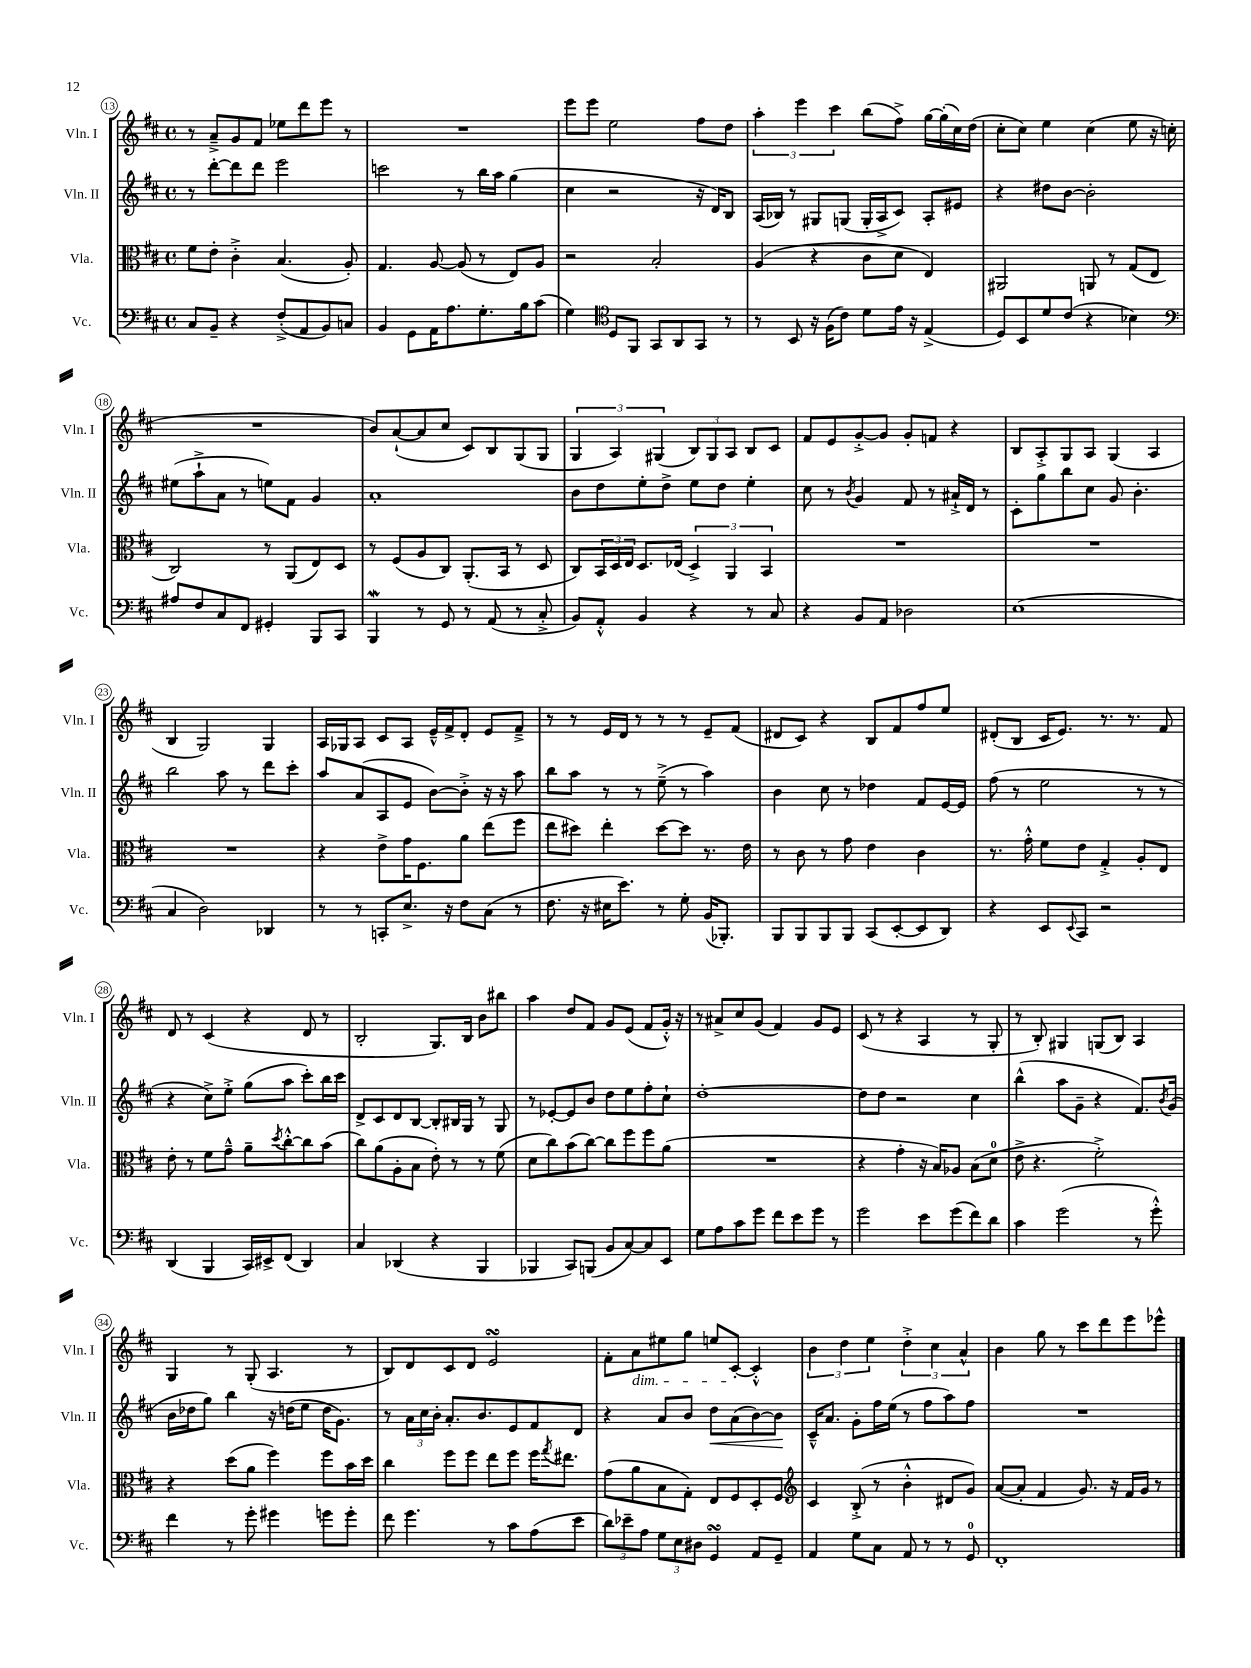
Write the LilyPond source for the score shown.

<<
\new StaffGroup <<
\new Staff = "s0" \with { instrumentName = "Vln. I" shortInstrumentName = "Vln. I" } {
    \clef treble \key d \major \defaultTimeSignature \time 4/4
    r8 a'8---> g'8 fis'8 ees''8 d'''8 e'''8 r8 |
    R1 |
    e'''8 e'''8 e''2 fis''8 d''8 |
    \tuplet 3/2 { a''4-. e'''4 cis'''4 } b''8( fis''8->) g''16~ g''16-.( cis''16) d''16( |
    cis''8-. cis''8) e''4 cis''4( e''8 r16 c''16-. |
    R1 |
    b'8) a'8~-!( a'8 cis''8 cis'8) b8 g8( g8 |
    \tuplet 3/2 { g4 a4) gis4( } \tuplet 3/2 { b8) gis8 a8 } b8 cis'8 |
    fis'8 e'8 g'8~-.-> g'8 g'8-. f'8 r4 |
    b8 a8-.-> g8 a8 g4( a4 |
    b4 g2) g4 |
    a16 ges16 a8 cis'8 a8 e'16---^ fis'16-> d'8-. e'8 fis'8---> |
    r8 r8 e'16 d'16 r8 r8 r8 e'8-- fis'8( |
    dis'8 cis'8) r4 b8 fis'8 fis''8 e''8 |
    dis'8-.( b8 cis'16 e'8.) r8. r8. fis'8 |
    d'8 r8 cis'4( r4 d'8 r8 |
    b2-. g8.) b16 b'8 bis''8 |
    a''4 d''8 fis'8 g'8 e'8( fis'8 g'16-.-^) r16 |
    r8 ais'8-> cis''8 g'8( fis'4) g'8 e'8 |
    cis'8( r8 r4 a4 r8 g8-. |
    r8 b8-.) gis4 g8( b8) a4 |
    g4 r8 g8-.( a4. r8 |
    b8) d'8 cis'8 d'8 e'2\turn |
    fis'8-. a'8\dim eis''8 g''8 e''8 cis'8~-.\! cis'4-.-^ |
    \tuplet 3/2 { b'4 d''4 e''4 } \tuplet 3/2 { d''4-.-> cis''4 a'4-^ } |
    b'4 g''8 r8 cis'''8 d'''8 e'''8 ees'''8-^ \bar "|." |
}
\new Staff = "s1" \with { instrumentName = "Vln. II" shortInstrumentName = "Vln. II" } {
    \clef treble \key d \major \defaultTimeSignature \time 4/4
    r8 d'''8~-. d'''8 d'''8 e'''2 |
    c'''2 r8 b''16 a''16 g''4( |
    cis''4 r2 r16 d'16) b8 |
    a16( bes16) r8 gis8 g8( g16-. a16-> cis'8) a8-. eis'8 |
    r4 dis''8 b'8~ b'2-. |
    eis''8( a''8-!-> a'8 r8 e''8) fis'8 g'4 |
    a'1-. |
    b'8 d''8 e''8-. d''8-> e''8 d''8 e''4-. |
    cis''8 r8 \acciaccatura { b'8 } g'4 fis'8 r8 ais'16-!-> d'16 r8 |
    cis'8-. g''8 b''8 cis''8 g'8 b'4.-. |
    b''2 a''8 r8 d'''8 cis'''8-. |
    a''8 a'8( a8 e'8 b'8~) b'8-.-> r16 r16 a''8 |
    b''8 a''8 r8 r8 e''8--->( r8 a''4) |
    b'4 cis''8 r8 des''4 fis'8 e'16~ e'16 |
    fis''8( r8 e''2 r8 r8 |
    r4 cis''8->) e''8-.-> g''8( a''8 cis'''8-.) b''16 cis'''16 |
    d'8-> cis'8 d'8 b8~ b8-. bis16 g16 r8 g8 |
    r8 ees'8~-. ees'8 b'8 d''8 e''8 fis''8-. cis''8-! |
    d''1~-. |
    d''8 d''8 r2 cis''4 |
    b''4-^( a''8 g'8-- r4 fis'8.) \acciaccatura { b'8 } g'16( |
    b'16 des''16 g''8) b''4 r16 d''16( e''8 d''16 g'8.) |
    r8 \tuplet 3/2 { a'16 cis''16 b'16-. } a'8.-. b'8. e'8 fis'8 d'8 |
    r4 a'8 b'8 d''8\< a'8( b'8~) b'8\! |
    cis'16---^ a'8. g'8-. fis''16 e''16( r8 fis''8 a''8) fis''8 |
    R1 \bar "|." |
}
\new Staff = "s2" \with { instrumentName = "Vla." shortInstrumentName = "Vla." } {
    \clef alto \key d \major \defaultTimeSignature \time 4/4
    fis'8 e'8-. cis'4-.-> b4.( a8-.) |
    g4. a8~ a8( r8 e8) a8 |
    r2 b2-. |
    a4( r4 cis'8 d'8 e4) |
    ais,2 a,8 r8 g8( e8 |
    cis2) r8 a,8( e8) d8 |
    r8 fis8( a8 cis8) a,8.-.( b,16 r8 d8 |
    cis8) \tuplet 3/2 { b,16 d16 e16 } d8. ees16( \tuplet 3/2 { d4->) a,4 b,4 } |
    R1 |
    R1 |
    R1 |
    r4 e'8-> g'16 fis8. a'8 e''8( fis''8 |
    e''8 dis''8) e''4-. dis''8~ dis''8 r8. e'16 |
    r8 cis'8 r8 g'8 e'4 cis'4 |
    r8. g'16-.-^ fis'8 e'8 g4-.-> a8-. e8 |
    e'8-. r8 fis'8 g'8---^ a'8-- \acciaccatura { d''8 } cis''8~-.-^ cis''8 b'8( |
    cis''8) a'8( a8-. b8 e'8-.) r8 r8 fis'8( |
    d'8 cis''8) b'8( cis''8~) cis''8 fis''8 fis''8 a'8( |
    R1 |
    r4 g'4-. r16 b16) aes8 b8( d'8-0 |
    e'8-> r4. fis'2-.->) |
    r4 d''8( a'8 fis''4) fis''8 b'16 d''16 |
    cis''4 fis''8 fis''8 e''8 fis''8 fis''16 \acciaccatura { g''8 } eis''8. |
    g'8( a'8 b8 g8-.) e8 fis8 d8-. fis8 |
    \clef treble cis'4 b8-.->( r8 b'4-.-^ dis'8 g'8) |
    a'8~( a'8-. fis'4 g'8.) r16 fis'16 g'16 r8 \bar "|." |
}
\new Staff = "s3" \with { instrumentName = "Vc." shortInstrumentName = "Vc." } {
    \clef bass \key d \major \defaultTimeSignature \time 4/4
    cis8 b,8-- r4 fis8-.->( a,8 b,8) c8 |
    b,4 g,8 a,16 a8. g8.-. b16 cis'8( |
    g4) \clef tenor d8 fis,8 g,8 a,8 g,8 r8 |
    r8 b,8 r16 fis16( cis'8) d'8 e'16 r16 e4->( |
    d8) b,8 d'8 cis'8( r4 bes4) |
    \clef bass ais8 fis8 cis8 fis,8 gis,4-. b,,8 cis,8 |
    b,,4\mordent r8 g,8 r8 a,8( r8 cis8-.-> |
    b,8) a,8-.-^ b,4 r4 r8 cis8 |
    r4 b,8 a,8 des2 |
    e1( |
    cis4 d2) des,4 |
    r8 r8 c,8-. e8.-> r16 fis8 cis8( r8 |
    fis8. r16 eis16 e'8.) r8 g8-. b,16( bes,,8.-.) |
    b,,8 b,,8 b,,8 b,,8 cis,8( e,8~-. e,8 d,8) |
    r4 e,8 \appoggiatura { e,8 } cis,8 r2 |
    d,4( b,,4 cis,16) eis,16-> fis,8( d,4) |
    cis4 des,4( r4 b,,4 |
    bes,,4 cis,8) b,,8( b,8 cis8~) cis8 e,8 |
    g8 a8 cis'8 g'8 fis'8 e'8 g'8 r8 |
    g'2 e'8 g'8( fis'8) d'8 |
    cis'4 g'2( r8 g'8-.-^) |
    fis'4 r8 g'8-. gis'4 g'8 g'8-. |
    fis'8 g'4. r8 cis'8 a8( e'8 |
    \tuplet 3/2 { d'8) ees'8-- a8 } \tuplet 3/2 { g8 e8 dis8 } g,4\turn a,8 g,8-- |
    a,4 g8 cis8 a,8 r8 r8 g,8-0 |
    fis,1-. \bar "|." |
}
>>
>>
\layout { \context { \Score currentBarNumber = #13 \override BarNumber.stencil = #(make-stencil-circler 0.1 0.3 ly:text-interface::print) } }
